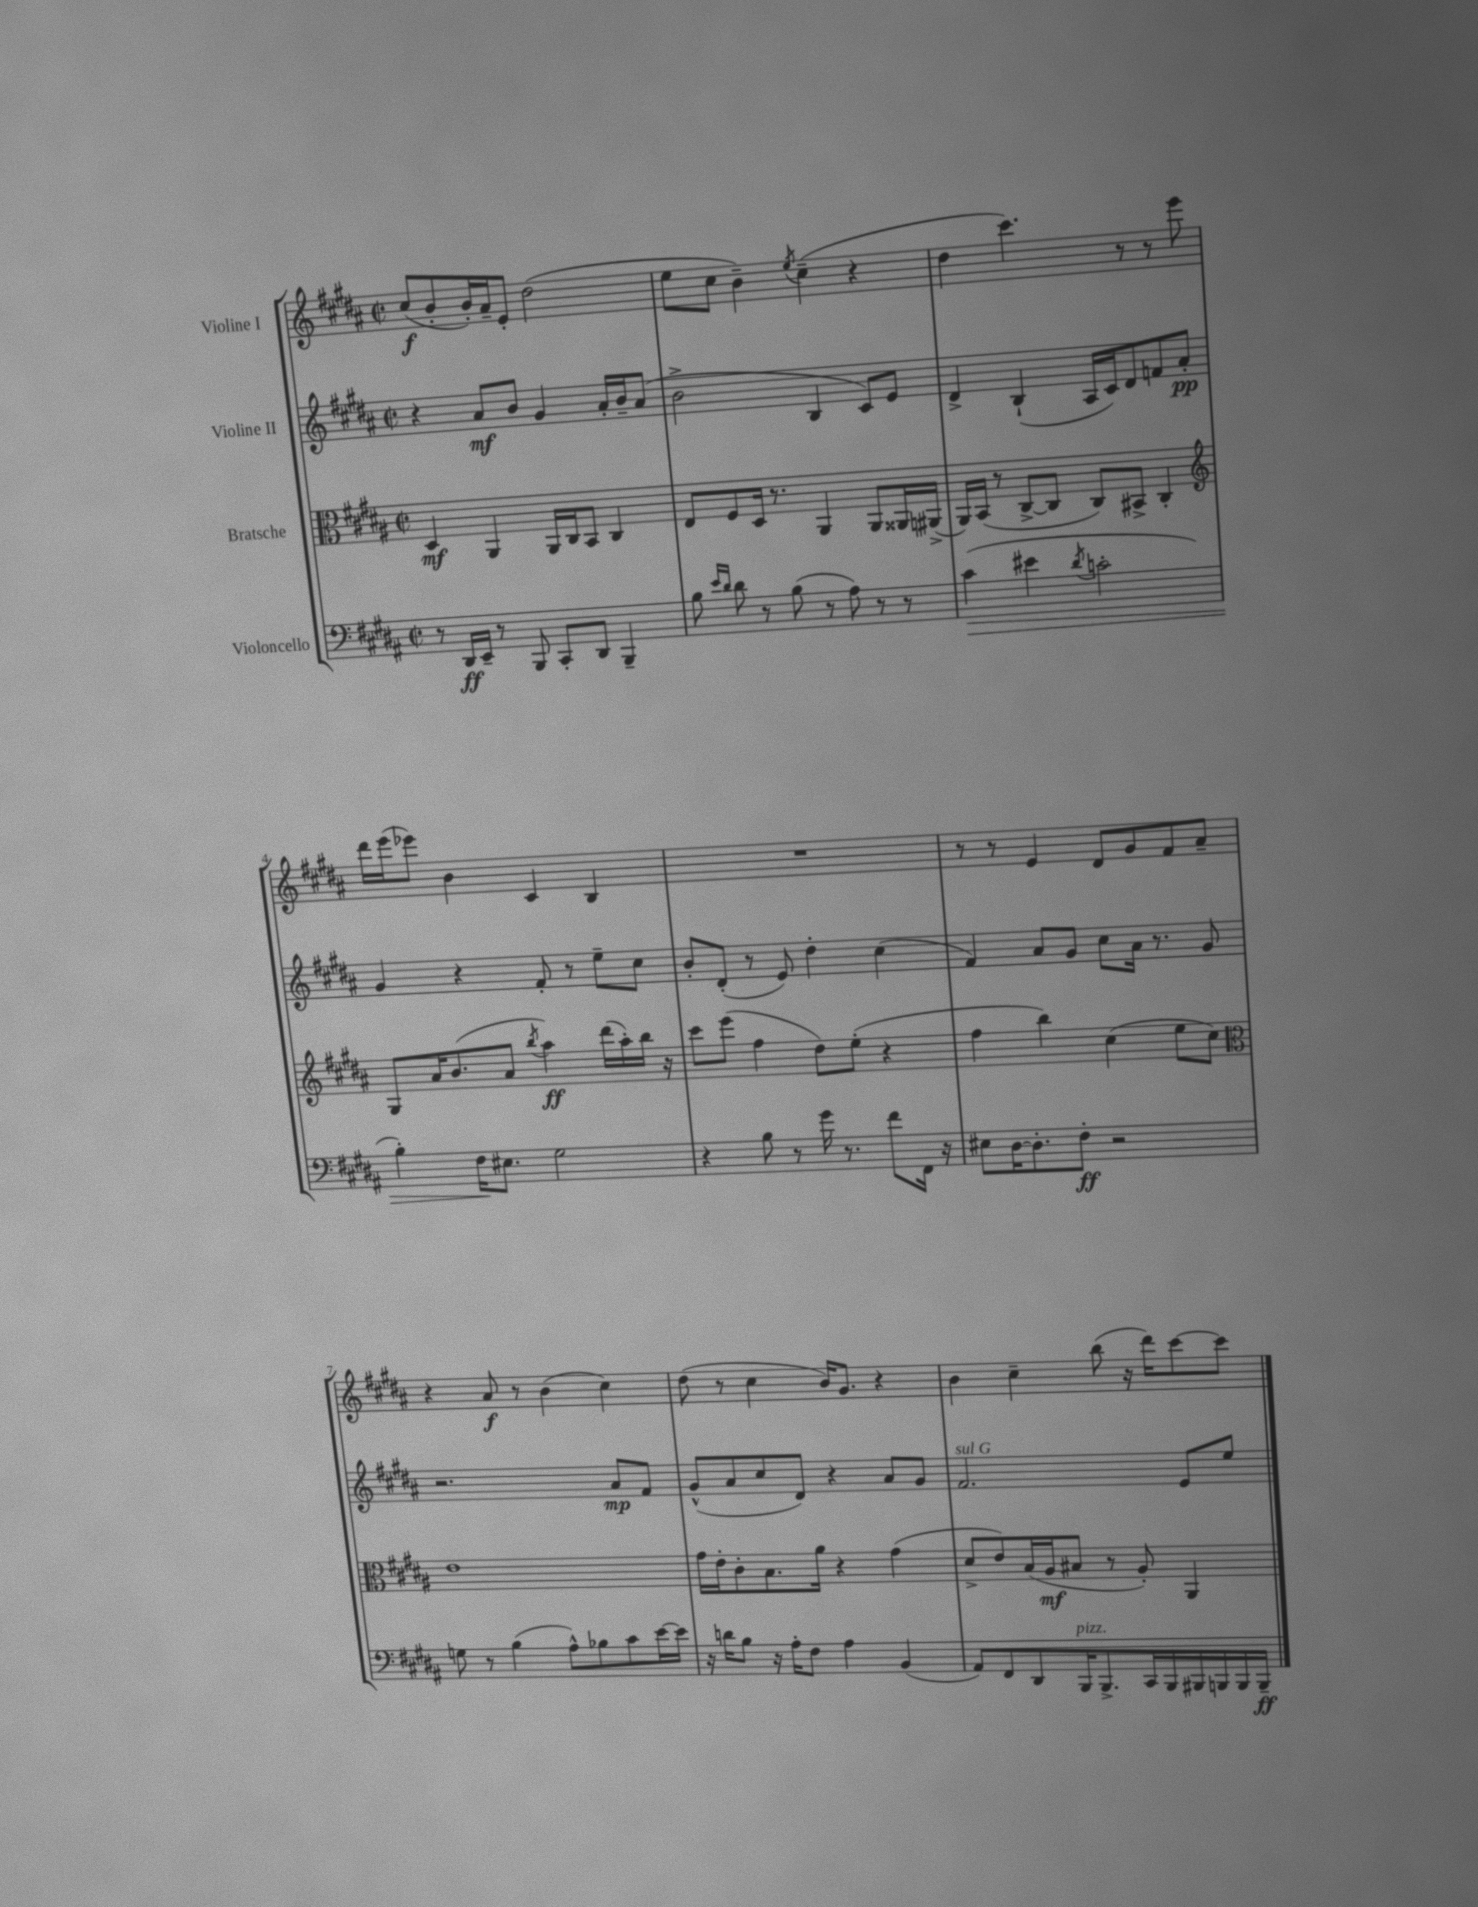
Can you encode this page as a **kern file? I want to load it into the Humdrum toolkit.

**kern	**dynam	**kern	**dynam	**kern	**dynam	**kern	**dynam
*part4	*part4	*part3	*part3	*part2	*part2	*part1	*part1
*staff4	*staff4	*staff3	*staff3	*staff2	*staff2	*staff1	*staff1
*I"Violoncello	*	*I"Bratsche	*	*I"Violine II	*	*I"Violine I	*
*clefF4	*	*clefC3	*	*clefG2	*	*clefG2	*
*k[f#c#g#d#a#]	*	*k[f#c#g#d#a#]	*	*k[f#c#g#d#a#]	*	*k[f#c#g#d#a#]	*
*M2/2	*	*M2/2	*	*M2/2	*	*M2/2	*
*met(c|)	*	*met(c|)	*	*met(c|)	*	*met(c|)	*
=1	=1	=1	=1	=1	=1	=1	=1
8r	.	4D#/	mf	4r	.	(8cc#/L	f
16DD#/LL	ff	.	.	.	.	8b'/	.
16EE~/JJ	.	.	.	.	.	.	.
8r	.	4AA#/	.	8a#/L	mf	16b'/L)	.
.	.	.	.	.	.	16a#~/J	.
8BBB/	.	.	.	8b/J	.	8e'/J	.
8CC#'/L	.	16AA#/LL	.	4g#/	.	(2dd#\	.
.	.	16C#/J	.	.	.	.	.
8DD#/J	.	8BB/J	.	.	.	.	.
4BBB~/	.	4C#/	.	16a#'/LL	.	.	.
.	.	.	.	16b~/J	.	.	.
.	.	.	.	(8a#/J	.	.	.
=2	=2	=2	=2	=2	=2	=2	=2
8B\	.	8E/L	.	2b^\	.	8ee\L	.
16qqe/LL	.	.	.	.	.	.	.
16qqd#/JJ	.	.	.	.	.	.	.
8d#\	.	8F#/	.	.	.	8cc#\J	.
8r	.	16D#/Jk	.	.	.	4b~\)	.
.	.	8.r	.	.	.	.	.
(8B\	.	.	.	.	.	.	.
.	.	.	.	.	.	8qee/	.
8r	.	4AA#/	.	4B/	.	(4cc#~\	.
8A#\)	.	.	.	.	.	.	.
8r	.	8AA#/L	.	8c#/L)	.	4r	.
8r	.	16AA##X/L	.	8e/J	.	.	.
.	.	(16AA#X^/JJ	.	.	.	.	.
=3	=3	=3	=3	=3	=3	=3	=3
!	!LO:HP:b	!	!	!	!	!	!
(4c#\	>	16AA#/LL)	.	4d#^/	.	4dd#\	.
.	.	(16BB/JJ	.	.	.	.	.
.	.	8r	.	.	.	.	.
4e#X\	.	[8C#^/L	.	(4B`/	.	4.ccc#\)	.
.	.	8C#/J]	.	.	.	.	.
8qd#/	.	.	.	.	.	.	.
2cn'\	.	8C#/L)	.	16A#/LL	.	.	.
.	.	.	.	16c#/J)	.	.	.
.	.	8BB#X^/J	.	8d#/	.	8r	.
.	.	4C#'/	.	8fn/	.	8r	.
.	.	.	.	8a#'/J	pp	8eee\	.
!!LO:LB:g=z
=4	=4	=4	=4	=4	=4	=4	=4
*	*	*clefG2	*	*	*	*	*
4B'\)	.	8G#/L	.	4g#/	.	16ddd#\LL	.
.	.	.	.	.	.	(16eee\J	.
.	.	16a#/K	.	.	.	8eee-X\J)	.
.	.	(8.b/	.	.	.	.	.
16F#\KL	.	.	.	4r	.	4b\	.
8.E#X\J	]	.	.	.	.	.	.
.	.	8a#/J	.	.	.	.	.
.	.	8qbb/	.	.	.	.	.
2G#\	.	4aa#\)	ff	8f#'/	.	4c#/	.
.	.	.	.	8r	.	.	.
.	.	(16ddd#\LL	.	8ee~\L	.	4B/	.
.	.	16aa#'\)	.	.	.	.	.
.	.	16bb\JJ	.	8cc#\J	.	.	.
.	.	16r	.	.	.	.	.
=5	=5	=5	=5	=5	=5	=5	=5
4r	.	8ccc#\L	.	8b'/L	.	1r	.
.	.	(8eee\J	.	(8d#'/J	.	.	.
8B\	.	4ff#\	.	8r	.	.	.
8r	.	.	.	8e/)	.	.	.
16g#\	.	8dd#\L)	.	4dd#'\	.	.	.
8.r	.	.	.	.	.	.	.
.	.	(8ee'\J	.	.	.	.	.
8f#\L	.	4r	.	(4cc#\	.	.	.
16FF#\Jk	.	.	.	.	.	.	.
16r	.	.	.	.	.	.	.
=6	=6	=6	=6	=6	=6	=6	=6
8E#X\L	.	4ff#\	.	4f#/)	.	8r	.
[16D#\K	.	.	.	.	.	8r	.
8.D#'\]	.	.	.	.	.	.	.
.	.	4bb\)	.	8a#/L	.	4e/	.
8F#'\J	ff	.	.	8g#/J	.	.	.
2r	.	(4cc#\	.	8cc#\L	.	8d#/L	.
.	.	.	.	16a#\Jk	.	8g#/	.
.	.	.	.	8.r	.	.	.
.	.	8ee\L	.	.	.	8f#/	.
.	.	8cc#\J)	.	8g#/	.	8a#~/J	.
!!LO:LB:g=z
=7	=7	=7	=7	=7	=7	=7	=7
*	*	*clefC3	*	*	*	*	*
8Gn\	.	1e	.	2.r	.	4r	.
8r	.	.	.	.	.	.	.
(4B\	.	.	.	.	.	8a#/	f
.	.	.	.	.	.	8r	.
8A#^^\L)	.	.	.	.	.	(4b\	.
8B-X\	.	.	.	.	.	.	.
8c#\	.	.	.	8a#/L	mp	4cc#\)	.
[16e\L	.	.	.	8f#/J	.	.	.
16e\JJ]	.	.	.	.	.	.	.
=8	=8	=8	=8	=8	=8	=8	=8
16r	.	16g#\LL	.	(8g#^^/L	.	(8dd#\	.
16dn\KL	.	16e'\J	.	.	.	.	.
8B\J	.	8c#'\	.	8a#/	.	8r	.
16r	.	8.B\	.	8cc#/	.	4cc#\	.
16A#'\KL	.	.	.	.	.	.	.
8F#\J	.	.	.	8d#/J)	.	.	.
.	.	16a#\Jk	.	.	.	.	.
4A#\	.	4r	.	4r	.	16b/KL)	.
.	.	.	.	.	.	8.g#/J	.
(4BB/	.	(4g#\	.	8a#/L	.	4r	.
.	.	.	.	8g#/J	.	.	.
=9	=9	=9	=9	=9	=9	=9	=9
!	!	!	!	!LO:TX:a:i:t=sul G	!	!	!
8AA#/L)	.	8d#^/L	.	2.f#/	.	4b\	.
8FF#/	.	8e/)	.	.	.	.	.
8DD#/	.	(16B/L	.	.	.	4cc#~\	.
.	.	16A#/J	mf	.	.	.	.
!LO:TX:a:i:t=pizz.	!	!	!	!	!	!	!
16BBB/K	.	8B#X/J	.	.	.	.	.
8.BBB^/	.	.	.	.	.	.	.
.	.	8r	.	.	.	(8bb\	.
16CC#/L	.	8A#'/)	.	.	.	16r	.
16BBB/	.	.	.	.	.	16ddd#\KL)	.
16BBB#X/	.	4AA#/	.	8e/L	.	[8ccc#\	.
16BBBn/	.	.	.	.	.	.	.
16BBB/	.	.	.	8ee/J	.	8ccc#\J]	.
16BBB~/JJ	ff	.	.	.	.	.	.
==	==	==	==	==	==	==	==
*-	*-	*-	*-	*-	*-	*-	*-
